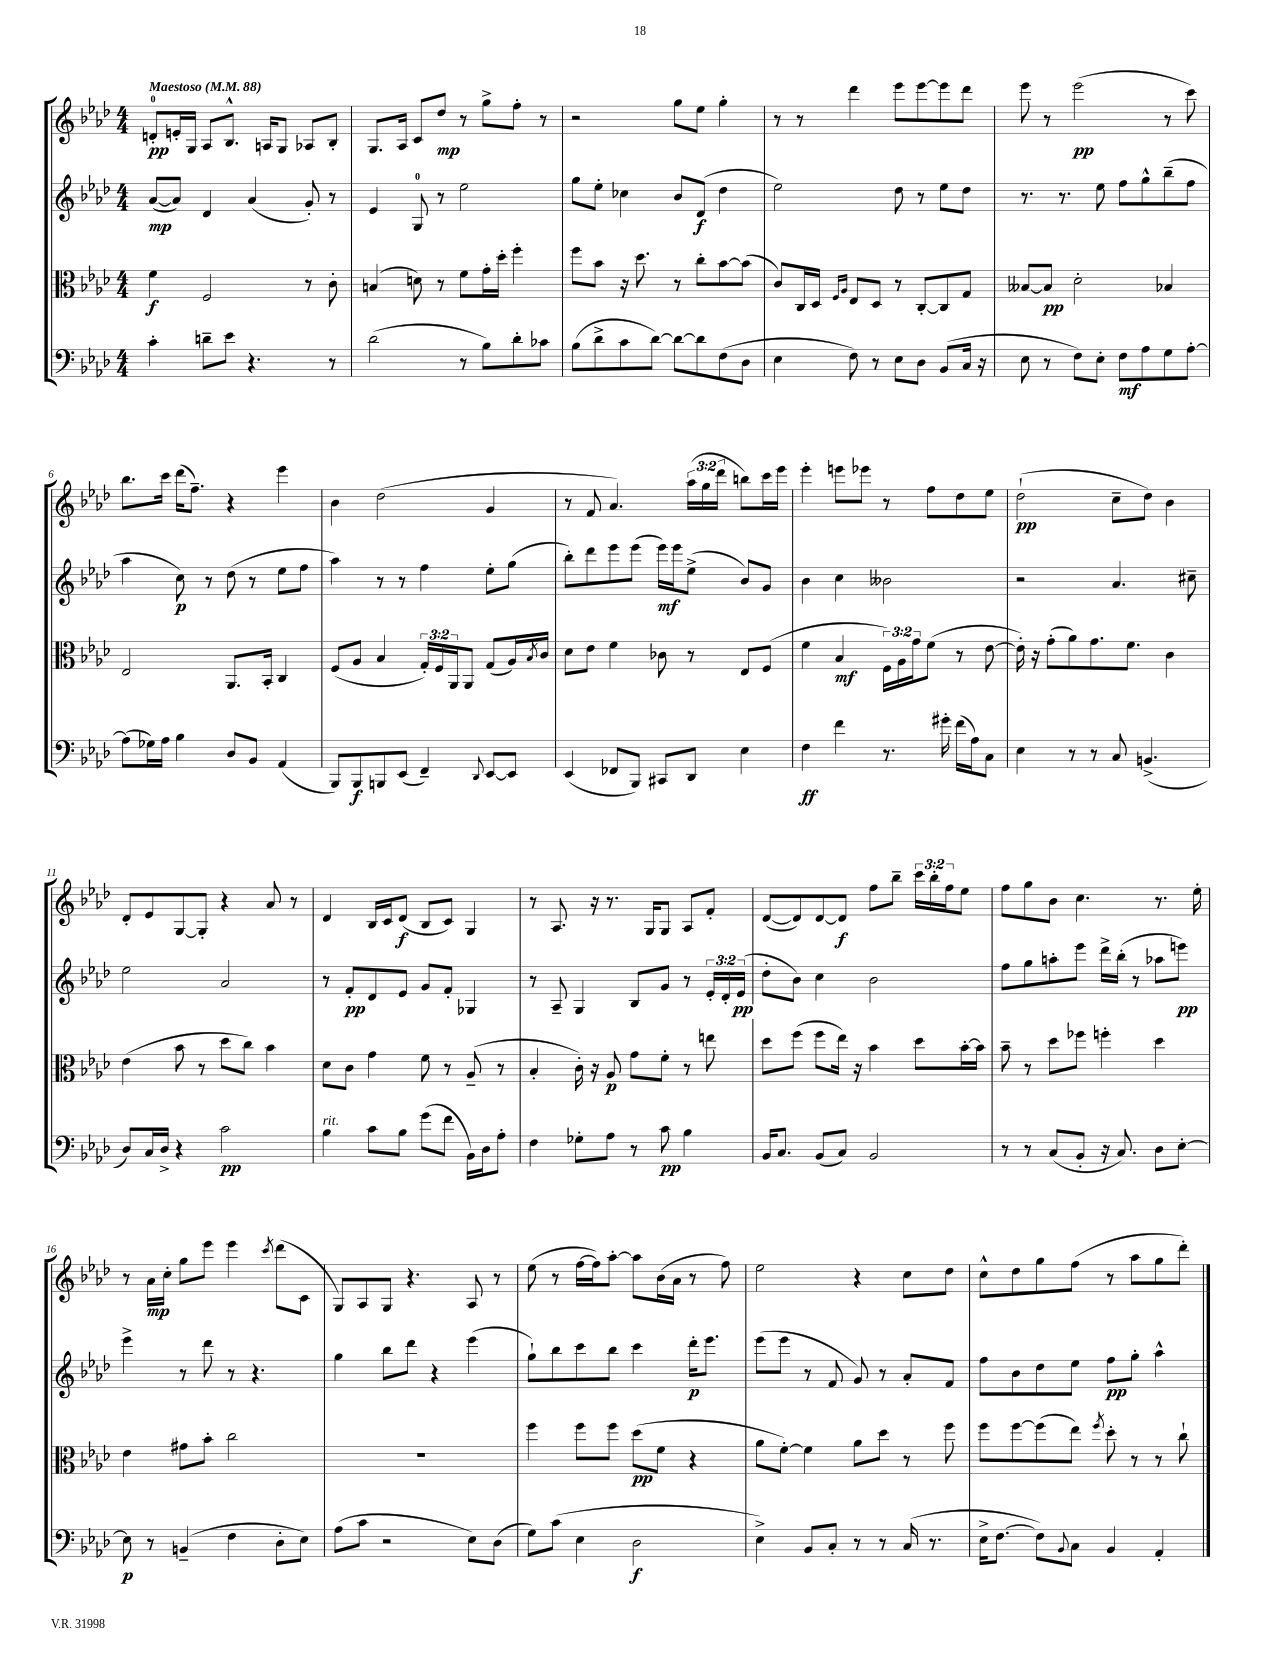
<<
\new StaffGroup <<
\new Staff = "s0" {
    \clef treble \key aes \major \numericTimeSignature \time 4/4 \override Staff.TupletNumber.text = #tuplet-number::calc-fraction-text \tempo "Maestoso" 4 = 88
    d'8-0-.\pp e'16-. g16 aes8 bes8.-^ a16 g8 aes8 bes8-. |
    g8. aes16 c'8 des''8\mp r8 g''8-> f''8-. r8 |
    r2 g''8 ees''8 g''4-. |
    r8 r8 des'''4 ees'''8 ees'''8~ ees'''8 des'''8 |
    ees'''8 r8 ees'''2\pp( r8 c'''8) |
    bes''8. c'''16 des'''16( f''8.--) r4 ees'''4 |
    bes'4 des''2( g'4 |
    r8 f'8 aes'4.) \tuplet 3/2 { aes''16( g''16 des'''16 } b''8) c'''16 ees'''16 |
    ees'''4-. e'''8 ees'''8 r8 f''8 des''8 ees''8 |
    des''2-!\pp( c''8-- des''8) bes'4 |
    des'8-. ees'8 g8~ g8-. r4 aes'8 r8 |
    des'4 bes16 c'16 des'8\f( bes8 c'8) g4 |
    r8 aes8. r16 r8. g16 g8 aes8 f'8-. |
    des'8~( des'8) des'8~ des'8\f f''8 bes''8-- \tuplet 3/2 { c'''16 bes''16-. f''16 } ees''8 |
    f''8 g''8 bes'8 c''4. r8. ees''16-. |
    r8 aes'16\mp c''16-. g''8 ees'''8 ees'''4 \acciaccatura { c'''8 } des'''8( c'8 |
    g8) aes8 g8 r4. aes8 r8 |
    ees''8( r8 f''16~ f''16) aes''8~-. aes''8 bes'16( aes'16 r8 f''8) |
    ees''2 r4 c''8 des''8 |
    c''8-^ des''8 g''8 f''8( r8 aes''8 g''8 des'''8-.) \bar "|." |
}
\new Staff = "s1" {
    \clef treble \key aes \major \numericTimeSignature \time 4/4 \override Staff.TupletNumber.text = #tuplet-number::calc-fraction-text
    aes'8~\mp( aes'8) des'4 aes'4( g'8-.) r8 |
    ees'4 g8-0 r8 ees''2 |
    g''8 ees''8-. ces''4 bes'8 des'8\f( des''4 |
    ees''2) des''8 r8 ees''8 des''8 |
    r8. r8. ees''8 f''8 g''8-^ bes''8--( f''8 |
    aes''4 c''8\p) r8 des''8( r8 ees''8 f''8 |
    aes''4) r8 r8 f''4 ees''8-. g''8( |
    bes''8-.) des'''8 ees'''8 ees'''8( ees'''16\mf) ees'''16 ees''8->( bes'8) g'8 |
    bes'4 c''4 beses'2 |
    r2 aes'4. cis''8-- |
    ees''2 aes'2 |
    r8 f'8-.\pp des'8 ees'8 g'8 f'8-. ges4 |
    r8 aes8-- g4 bes8 g'8 r8 \tuplet 3/2 { ees'16-. des'16-. ees'16\pp( } |
    des''8-. bes'8) c''4 bes'2 |
    f''8 g''8 a''8-. ees'''8 des'''16-> bes''16-.( r8 aes''8 e'''8\pp) |
    ees'''4-> r8 des'''8 r8 r4. |
    g''4 bes''8 des'''8 r4 ees'''4( |
    g''8-!) bes''8 c'''8 bes''8 c'''4 des'''16-.\p ees'''8. |
    ees'''8( ees'''8 r8 f'8 g'8) r8 aes'8-. f'8 |
    f''8 bes'8 des''8 ees''8 f''8\pp g''8-. aes''4-^ \bar "|." |
}
\new Staff = "s2" {
    \clef alto \key aes \major \numericTimeSignature \time 4/4 \override Staff.TupletNumber.text = #tuplet-number::calc-fraction-text
    f'4\f f2 r8 c'8-. |
    b4( d'8) r8 f'8 g'16-. des''16-. f''4-. |
    f''8 bes'8 r16 des''8. r8 c''8-. bes'8~ bes'8( |
    c'8) c16 des16 \grace { f16 aes16 } ees8 des8 r8 c8~-. c8 g8 |
    beses8~ beses8\pp des'2-. bes4 |
    ees2 aes,8. bes,16-. c4 |
    f8( aes8 bes4 \tuplet 3/2 { g16-.) f16 aes,16 } aes,8 g8( aes16) \acciaccatura { bes8 } c'16 |
    des'8 ees'8 f'4 ces'8 r8 ees8 f8( |
    f'4 bes4\mf \tuplet 3/2 { f16) aes16 g'16 } f'8( r8 ees'8~ |
    ees'16-.) r16 g'8-.( aes'8) g'8. f'8. c'4 |
    ees'4( bes'8 r8 des''8 c''8) bes'4 |
    des'8 c'8 g'4 f'8 r8 aes8--( r8 |
    bes4-. c'16-.) r16 aes8\p g'8 f'8-. r8 e''8 |
    des''8 f''8( f''8 ees''16) r16 bes'4 des''8 bes'16~-. bes'16 |
    bes'8-- r8 des''8 fes''8 f''4-. des''4 |
    ees'4 gis'8 bes'8-. c''2 |
    R1 |
    f''4 f''8 f''8 des''8\pp( f'8 r4 |
    aes'8 f'8~-.) f'4 aes'8 des''8 r8 f''8 |
    f''8 f''8~ f''8( ees''8) \acciaccatura { f''8 } des''8-. r8 r8 c''8-! \bar "|." |
}
\new Staff = "s3" {
    \clef bass \key aes \major \numericTimeSignature \time 4/4
    c'4-. d'8-- ees'8 r4. r8 |
    des'2( r8 bes8) des'8-. ces'8 |
    bes8( des'8-> c'8 des'8~) des'8~ des'8 f8( des8 |
    ees4 f8) r8 ees8 des8 bes,8( c16 r16 |
    ees8 r8 f8) ees8-. f8\mf aes8 g8 aes8~-. |
    aes8( ges16) aes16 bes4 des8 bes,8 aes,4( |
    bes,,8) bes,,8\f b,,8 ees,8( f,4--) \appoggiatura { des,8 } ees,8~ ees,8 |
    ees,4( fes,8 bes,,8) cis,8 des,8 ees4 |
    f4\ff f'4 r8. gis'16-. f'16( aes16) c8 |
    ees4 r8 r8 c8 b,4.->( |
    des8) c16 des16-> r4 c'2\pp |
    bes4^\markup { \italic "rit." } c'8 bes8 g'8( f'8 bes,16) des16 aes8-. |
    f4 ges8-. aes8 r8 c'8\pp bes4 |
    bes,16 c8. bes,8( c8) bes,2 |
    r8 r8 c8( bes,8-. r16 c8.) des8 ees8~-. |
    ees8\p r8 b,4--( f4 des8-. ees8) |
    aes8( c'8 r2 ees8) des8( |
    g8) c'8( ees4 des2\f |
    ees4->) bes,8 c8-. r8 r8 c16( r8. |
    ees16-> f8.~ f8) \appoggiatura { bes,8 } c8 bes,4 aes,4-. \bar "|." |
}
>>
>>
